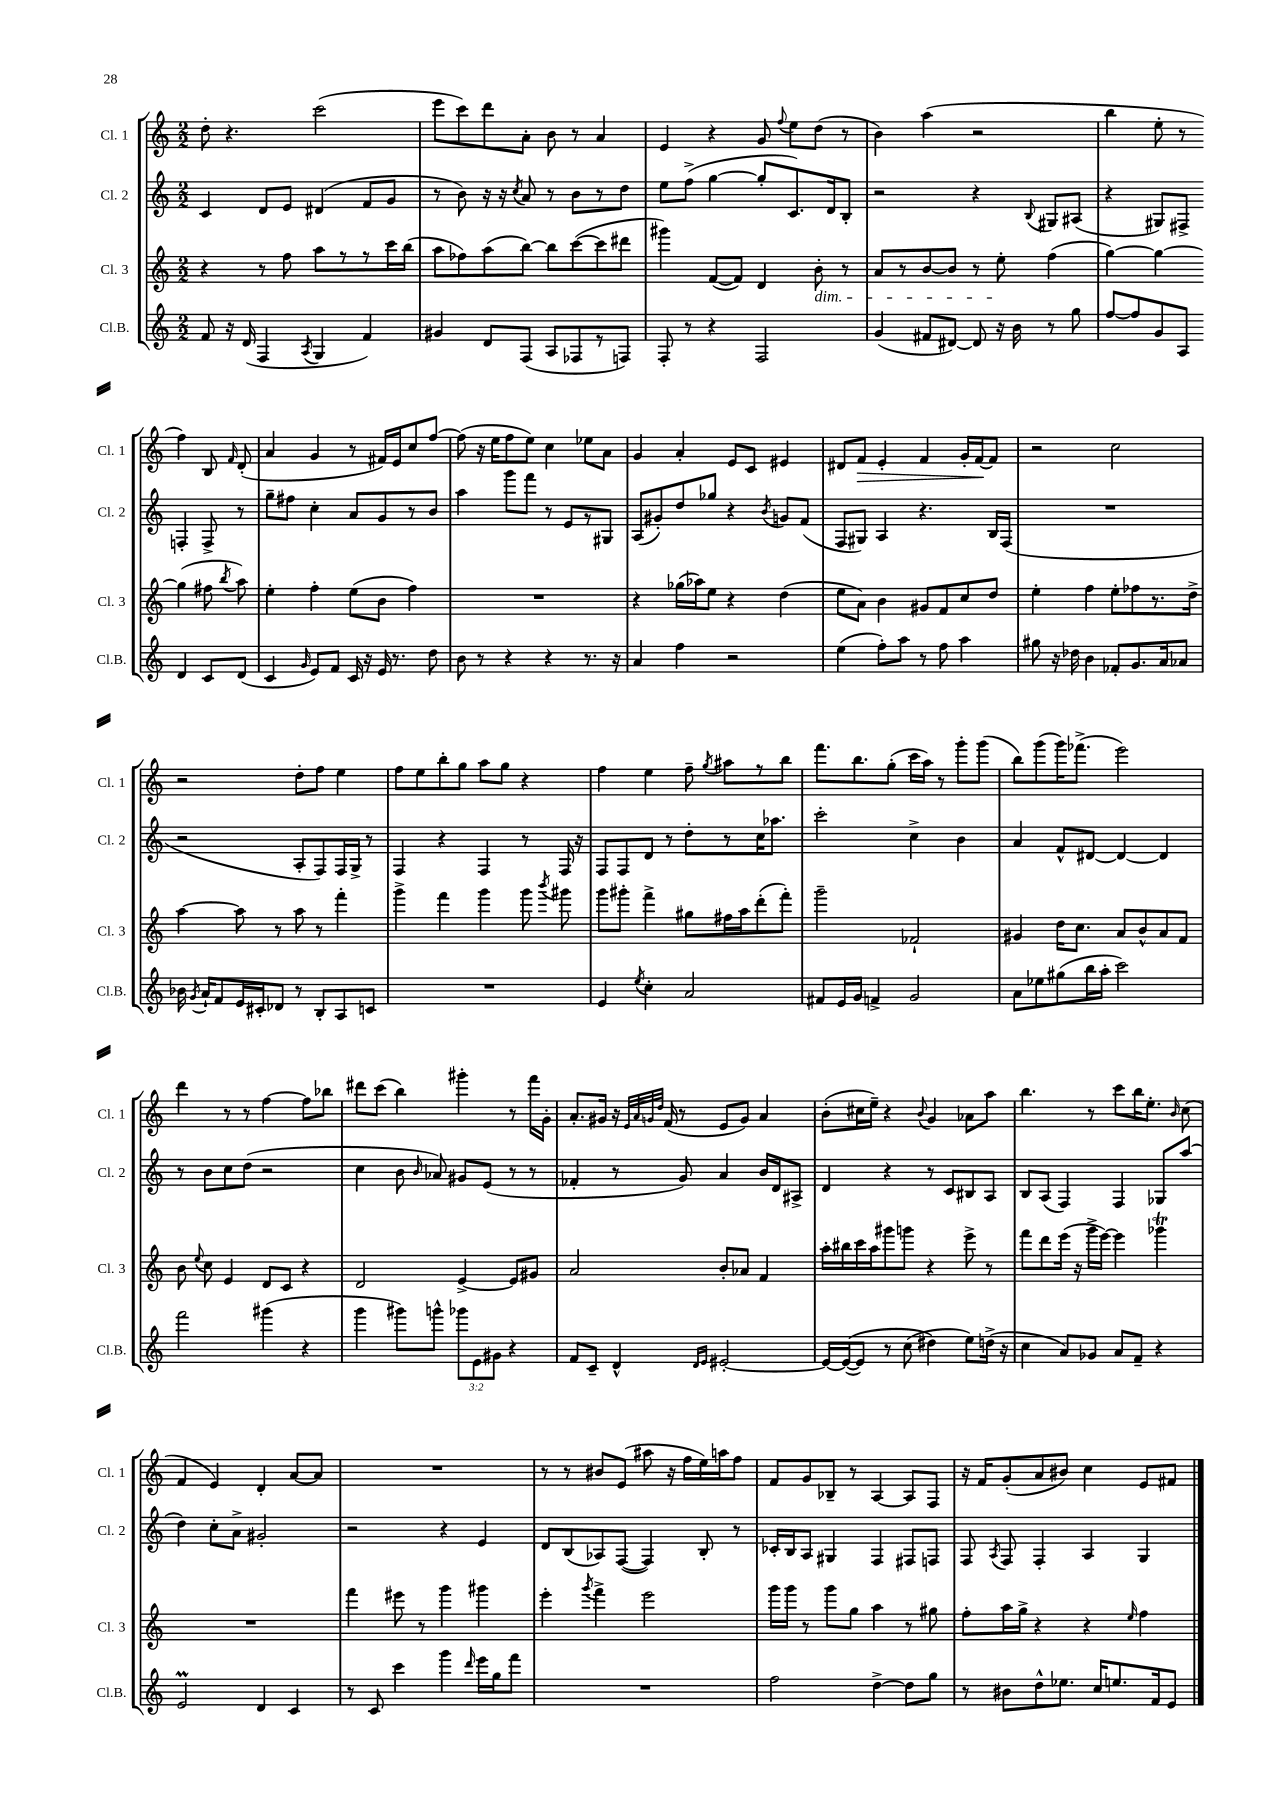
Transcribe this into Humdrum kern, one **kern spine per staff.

**kern	**kern	**kern	**kern	**dynam
*part4	*part3	*part2	*part1	*part1
*staff4	*staff3	*staff2	*staff1	*staff1
*I"Cl.B.	*I"Cl. 3	*I"Cl. 2	*I"Cl. 1	*
*I'Cl.B.	*I'Cl. 3	*I'Cl. 2	*I'Cl. 1	*
*clefG2	*clefG2	*clefG2	*clefG2	*
*k[]	*k[]	*k[]	*k[]	*
*M2/2	*M2/2	*M2/2	*M2/2	*
=17	=17	=17	=17	=17
8f/	4r	4c/	8dd'\	.
16r	.	.	4.r	.
(16d/	.	.	.	.
4F/	8r	8d/L	.	.
.	8ff\	8e/J	.	.
8qA/	.	.	.	.
4G/	8aa\L	(4d#X/	(2ccc\	.
.	8r	.	.	.
4f/)	8r	8f/L	.	.
.	16ccc\L	8g/J	.	.
.	(16bb\JJ	.	.	.
=18	=18	=18	=18	=18
4g#X/	8aa\L	8r	8eee\L	.
.	8ff-X\)	8b\)	8ccc\)	.
8d/L	(8aa\	16r	8ddd\	.
.	.	16r	.	.
.	.	8qcc/	.	.
(8F/J	[8bb\J)	8a/	8a'\J	.
8A/L	8bb\L]	8r	8b\	.
8F-X/	([8ccc\	8b\L	8r	.
8r	8ccc\]	8r	4a/	.
8Fn/J)	8ddd#X\J	8dd\J	.	.
=19	=19	=19	=19	=19
8F'/	4ggg#X\)	8ee\L	4e/	.
8r	.	(8ff^\J	.	.
4r	([8f/L	[4gg\	4r	.
.	8f/J])	.	.	.
2F/	4d/	8gg'/L]	8g/	.
.	.	.	8qqff/	.
.	.	8.c/)	8ee\L	.
!	!LO:TX:b:i:t=dim.	!	!	!
.	8b'\	.	(8dd\J	.
.	.	16d/k	.	.
.	8r	8B'/J	8r	.
=20	=20	=20	=20	=20
(4g/	8a/L	2r	4b\)	.
.	8r	.	.	.
8f#X/L	[8b/	.	(4aa\	.
[8d#X/J)	8b/J]	.	.	.
8d#/]	8r	4r	2r	.
16r	8ee'\	.	.	.
16b\	.	.	.	.
.	.	8qqB/	.	.
8r	(4ff\	8G#X/L	.	.
8gg\	.	(8A#X/J	.	.
=21	=21	=21	=21	=21
[8ff/L	[4gg\)	4r	4bb\	.
8ff/]	.	.	.	.
8g/	4gg\_	8G#X/L)	8ee'\	.
8A/J	.	8F#X^/J	8r	.
4d/	(4gg\]	4Fn'/	4ff\)	.
8c/L	8ff#X\	8F^/	8B/	.
.	8qbb/	.	16qqf/	.
(8d/J	8aa\)	8r	(8d'/	.
!!LO:LB:g=z
=22	=22	=22	=22	=22
4c/	4ee'\	8gg~\L	4a/	.
.	.	8ff#X\J	.	.
16qqg/	.	.	.	.
8e/L)	4ff'\	4cc'\	4g/	.
8f/J	.	.	.	.
16c/	(8ee\L	8a/L	8r	.
16r	.	.	.	.
16e/	8b\J	8g/	16f#X/LL)	.
8.r	.	.	16e/J	.
.	4ff\)	8r	8cc/	.
8dd\	.	8b/J	[8ff/J	.
=23	=23	=23	=23	=23
8b\	1r	4aa\	(8ff\]	.
8r	.	.	16r	.
.	.	.	16ee\KL	.
4r	.	8ggg\L	8ff\	.
.	.	8fff\J	8ee\J)	.
4r	.	8r	4cc\	.
.	.	8e/L	.	.
8.r	.	8r	8ee-X\L	.
.	.	8G#X/J	8a\J	.
16r	.	.	.	.
=24	=24	=24	=24	=24
4a/	4r	(8A/L	4g/	.
.	.	8g#X'/)	.	.
4ff\	(16gg-X\LL	8dd/	4a'/	.
.	16aa-X\J)	.	.	.
.	8ee\J	8gg-X/J	.	.
2r	4r	4r	8e/L	.
.	.	.	8c/J	.
.	.	8qb/	.	.
.	(4dd\	8gn/L	4e#X/	.
.	.	(8f/J	.	.
=25	=25	=25	=25	=25
(4ee\	8ee\L	8F/L	8d#X/L	.
!	!	!	!	!LO:HP:b
.	8a\J)	8G#X/J)	8f/J	>
8ff'\L)	4b\	4A/	4e'/	.
8aa\J	.	.	.	.
8r	8g#X/L	4.r	4f/	.
8ff\	8f/	.	.	.
4aa\	8cc/	.	16g'/LL	.
.	.	.	[16f/J	.
.	8dd/J	16B/LL	8f/J]	]
.	.	(16F/JJ	.	.
=26	=26	=26	=26	=26
8gg#X\	4ee'\	1r	2r	.
16r	.	.	.	.
16dd-X\	.	.	.	.
4b\	4ff\	.	.	.
8f-X'/L	8ee'\L	.	2cc\	.
8.g/	8ff-X\	.	.	.
.	8.r	.	.	.
16a/k	.	.	.	.
8a-X/J	.	.	.	.
.	16dd^\Jk	.	.	.
!!LO:LB:g=z
=27	=27	=27	=27	=27
16b-X\	[4aa\	2r	2r	.
8qg/	.	.	.	.
16a`/KL	.	.	.	.
8f/	.	.	.	.
16e/L	8aa\]	.	.	.
16c#X'/J	.	.	.	.
8d-X/J	8r	.	.	.
8r	8aa\	8A'/L	8dd'\L	.
8B'/L	8r	8F/)	8ff\J	.
8A/	4fff'\	16F/L	4ee\	.
.	.	16G^/JJ	.	.
8cn/J	.	8r	.	.
=28	=28	=28	=28	=28
1r	4ggg^\	4F/	8ff\L	.
.	.	.	8ee\	.
.	4fff\	4r	8bb'\	.
.	.	.	8gg\J	.
.	4ggg\	4F/	8aa\L	.
.	.	.	8gg\J	.
.	8ggg\	8r	4r	.
.	8qbbb/	.	.	.
.	8ggg#X\	16F/	.	.
.	.	16r	.	.
=29	=29	=29	=29	=29
4e/	8ggg\L	8F/L	4ff\	.
.	8ggg#X'\J	8F/	.	.
8qee/	.	.	.	.
4cc'\	4fff^\	8d/J	4ee\	.
.	.	8r	.	.
2a/	8gg#X\L	8dd'\L	8ff~\	.
.	.	.	8qgg/	.
.	16ff#X\L	8r	8aa#X\L	.
.	16aa\J	.	.	.
.	(8ddd'\	16cc\K	8r	.
.	.	8.aa-X\J	.	.
.	8fff'\J)	.	8bb\J	.
=30	=30	=30	=30	=30
8f#X/L	2ggg~\	2ccc'\	8.fff\L	.
16e/L	.	.	.	.
16g/JJ	.	.	8.bb\	.
4fn^/	.	.	.	.
.	.	.	(8gg'\J	.
2g/	2f-X`/	4cc^\	16ccc\LL	.
.	.	.	16aa\JJ)	.
.	.	.	8r	.
.	.	4b\	8ggg'\L	.
.	.	.	(8ggg\J	.
=31	=31	=31	=31	=31
8a\L	4g#X/	4a/	8bb\L)	.
8ee-X\	.	.	(8ggg\	.
(8gg#X\	16dd\KL	8f^^/L	16ggg\K)	.
.	8.cc\J	.	(8.fff-X^\J	.
16bb\L	.	[8d#X/J	.	.
16aa'\JJ	.	.	.	.
2ccc\)	8a/L	4d#/_	2eee\)	.
.	8b^^/	.	.	.
.	8a/	4d#/]	.	.
.	8f/J	.	.	.
!!LO:LB:g=z
=32	=32	=32	=32	=32
2fff\	8b\	8r	4ddd\	.
.	8qqee/	.	.	.
.	8cc\	8b\L	.	.
.	4e/	8cc\	8r	.
.	.	(8dd\J	8r	.
(4ggg#X\	8d/L	2r	[4ff\	.
.	8c/J	.	.	.
4r	4r	.	8ff\L]	.
.	.	.	8bb-X\J	.
=33	=33	=33	=33	=33
4ggg\	2d/	4cc\	8ddd#X\L	.
.	.	.	(8ccc\J	.
8ggg#X\L)	.	8b\	4bb\)	.
.	.	16qqb/	.	.
8gggn^^\J	.	8a-X/)	.	.
12ggg-X\L	[4e^/	8g#X/L	4ggg#X'\	.
12e\	.	.	.	.
.	.	(8e/J	.	.
12g#X\J	.	.	.	.
4r	8e/L]	8r	8r	.
.	8g#X/J	8r	16fff\LL	.
.	.	.	16g'\JJ	.
=34	=34	=34	=34	=34
8f/L	2a/	4f-X'/	8.a'/L	.
8c~/J	.	.	.	.
.	.	.	16g#X/Jk	.
4d^^/	.	8r	16r	.
.	.	.	32qqe/LLL	.
.	.	.	32qqa/	.
.	.	.	32qqgn/	.
.	.	.	32qqdd/JJJ	.
.	.	.	(16f/	.
.	.	8g/)	8r	.
16qqd/LL	.	.	.	.
16qqe/JJ	.	.	.	.
[2e#X'/	8b'/L	4a/	8e/L	.
.	8a-X/J	.	8g/J)	.
.	4f/	16b/LL	4a/	.
.	.	16d/J	.	.
.	.	8A#X^/J	.	.
=35	=35	=35	=35	=35
16e#/LL_	16aa'\LL	4d/	(8b'\L	.
((16e#/J_	16bb#X\	.	.	.
8e#/J])	16ccc\	.	16cc#X\L	.
.	16aa\J	.	16ee~\JJ)	.
8r	8ggg#X\	4r	4r	.
(8cc\	8gggn\J	.	.	.
.	.	.	8qqb/	.
4dd#X\)	4r	8r	4g/	.
.	.	8c/L	.	.
8ee\L)	8eee^\	8B#X/	8a-X\L	.
(16ddn^\Jk	8r	8A/J	8aa\J	.
16r	.	.	.	.
=36	=36	=36	=36	=36
4cc\	8fff\L	8B/L	4.bb\	.
.	8ddd\	(8A/J	.	.
8a/L)	(16eee\Jk	4F/)	.	.
.	16r	.	.	.
8g-X/J	16ggg^\LL	.	8r	.
.	[16eee\JJ)	.	.	.
8a/L	4eee\]	4F/	8ccc\L	.
8f~/J	.	.	16bb\K	.
.	.	.	8.ee'\J	.
4r	4ggg-XT\	8G-X/L	.	.
.	.	.	16qqb/	.
.	.	(8aa/J	(8cc\	.
!!LO:LB:g=z
=37	=37	=37	=37	=37
2em/	1r	4dd\)	4f/	.
.	.	8cc'\L	4e/)	.
.	.	8a^\J	.	.
4d/	.	2g#X'/	4d'/	.
4c/	.	.	[8a/L	.
.	.	.	8a/J]	.
=38	=38	=38	=38	=38
8r	4fff\	2r	1r	.
8c/	.	.	.	.
4ccc\	8eee#X\	.	.	.
.	8r	.	.	.
4ggg\	4ggg\	4r	.	.
16qqddd/	.	.	.	.
16eee\LL	4ggg#X\	4e/	.	.
16gg\J	.	.	.	.
8fff\J	.	.	.	.
=39	=39	=39	=39	=39
1r	4eee'\	8d/L	8r	.
.	.	(8B/	8r	.
.	8qggg/	.	.	.
.	4fff^\	8A-X/)	8b#X/L	.
.	.	([8F/J	(8e/J	.
.	2eee\	4F/])	8aa#X\	.
.	.	.	16r	.
.	.	.	16ff\LL	.
.	.	8B'/	16ee\)	.
.	.	.	16aan\J	.
.	.	8r	8ff\J	.
=40	=40	=40	=40	=40
2ff\	16ggg\LL	16c-X'/LL	8f/L	.
.	16ggg\JJ	16B/J	.	.
.	8r	8A/J	8g/	.
.	8ggg\L	4G#X/	8B-X~/J	.
.	8gg\J	.	8r	.
[4dd^\	4aa\	4F/	[4A/	.
8dd\L]	8r	8F#X/L	8A/L]	.
8gg\J	8gg#X\	8Fn/J	8F/J	.
=41	=41	=41	=41	=41
8r	8ff'\L	8F/	16r	.
.	.	.	16f/KL	.
.	.	8qA/	.	.
8b#X\L	16aa\L	8F/	(8g'/	.
.	16gg^\JJ	.	.	.
8dd^^\	4r	4F'/	8a/	.
8.ee-X\J	.	.	8b#X/J)	.
.	4r	4A/	4cc\	.
16cc/KL	.	.	.	.
8.een/	.	.	.	.
.	16qqee/	.	.	.
.	4ff\	4G/	8e/L	.
16f/k	.	.	.	.
8e/J	.	.	8f#X/J	.
==	==	==	==	==
*-	*-	*-	*-	*-
